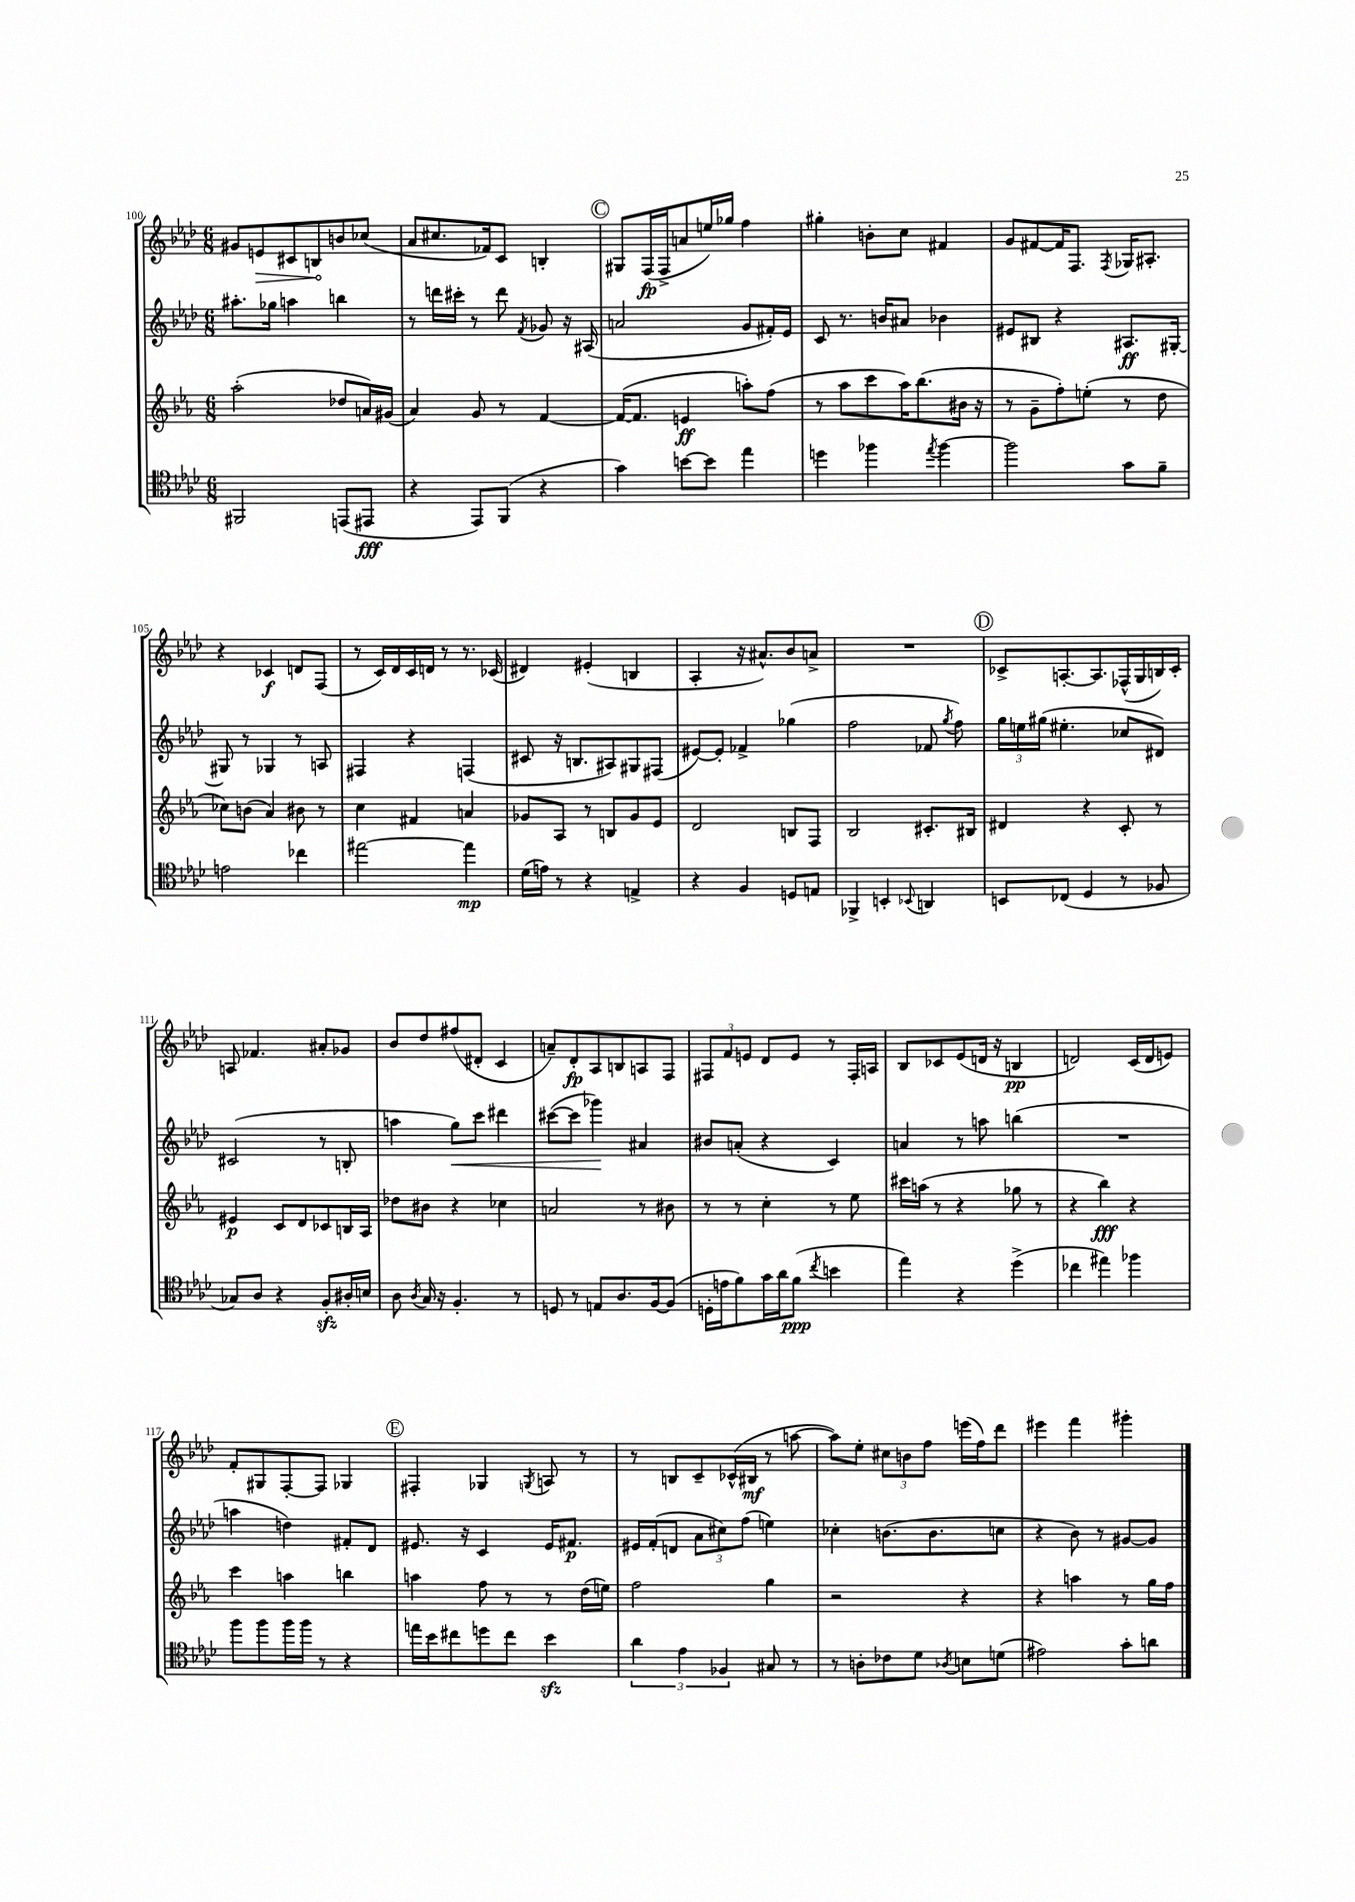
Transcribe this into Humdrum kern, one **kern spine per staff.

**kern	**kern	**kern	**kern
*staff4	*staff3	*staff2	*staff1
*clefC4	*clefG2	*clefG2	*clefG2
*k[b-e-a-d-]	*k[b-e-a-]	*k[b-e-a-d-]	*k[b-e-a-d-]
*M6/8	*M6/8	*M6/8	*M6/8
2FF#/	(2aa-'\	8.aa#'\L	8g#/L
.	.	.	8e/
.	.	16gg-\Jk	.
.	.	4aa\	8c#/
.	.	.	8B/
(8EE/L	8dd-/L	4bb\	8b/
8EE#/J	16a/L)	.	(8cc-/J
.	(16g#/JJ	.	.
=	=	=	=
4r	4a-/)	8r	8a-/L
.	.	16ddd\LL	8.cc#/
.	.	16ccc#'\JJ	.
8EE-/L)	8g/	8r	.
.	.	.	16f-/k)
(8FF/J	8r	8ddd\	8c/J
.	.	8qf/	.
4r	[4f/	8g-/	4B'/
.	.	16r	.
.	.	(16A#/	.
=	=	=	=
4g\)	(16f/_LK	2a/	8G#/L
.	8.f/]J	.	.
.	.	.	(16F/L
.	.	.	16F^/J
[8b\L	4e/	.	8a/
8b\]J	.	.	16ee/L)
.	.	.	16gg-/JJ
4ee-\	8aa'\L)	8g/L	4ff\
.	(8ff\J	16f#'/L)	.
.	.	16e-/JJ	.
=	=	=	=
4dd\	8r	8c/	4gg#'\
.	8aa-\L	8.r	.
4ff-\	8ccc\	.	8b'\L
.	.	16b/LK	.
.	16aa-\K)	8a#/J	8cc\J
.	(8.bb-\	.	.
8qee-/	.	.	.
[4ff-\	.	4b-\	4f#/
.	16b#\Jk	.	.
.	16r	.	.
=	=	=	=
2ff-\]	8r	8e#/L	8g/L
.	8g~\L	8B#/J	[8f#/
.	8ff'\)	4r	16f#/]K
.	.	.	8.F/J
.	(8ee'\J	.	.
.	.	.	8qF/
8g\L	8r	8.A#/L	16G-/LK
.	.	.	8.A#'/J
8f~\J	8dd\	.	.
.	.	[16G#'/Jk	.
=	=	=	=
2e\	8cc-\L)	8G#/]	4r
.	(8b\J	8r	.
.	4a-/)	4G-/	4c-/
4cc-\	8b#\	8r	8d/L
.	8r	8A/	(8F/J
=	=	=	=
[2ee#\	4cc\	4F#/	8r
.	.	.	16c/LL)
.	.	.	16d-/
.	4f#/	4r	16c/
.	.	.	16d/JJ
.	.	.	8r
4ee#\]	4a/	(4F/	8.r
.	.	.	(16c-/
=	=	=	=
(16d-\LL	8g-/L	8c#/	4d#/)
16e\JJ)	.	.	.
8r	8A-/J	16r	.
.	.	8.B/L	.
4r	8r	.	(4e#'/
.	8B/L	8A#/)	.
4E^/	8g-/	8G#/	4B/
.	8e-/J	(8F#/J	.
=	=	=	=
4r	2d/	[8e#/L)	4A-'/
.	.	8e#'/]J	.
4F/	.	4f-^/	16r
.	.	.	8.a#^^/L)
8D/L	8B/L	(4gg-\	8b-/
8E/J	8F/J	.	8a^/J
=	=	=	=
4FF-^/	2B-/	2ff\	2.r
4BB'/	.	.	.
8qqBB-/	.	.	.
4AA/	8.c#'/L	8f-/	.
.	.	8qgg/	.
.	.	8ff\)	.
.	16B#/Jk	.	.
=	=	=	=
8BB/L	4d#/	24gg\LL	8c-^/L
.	.	24ee\	.
.	.	(24gg#\JJ	.
(8C-/J	.	4.ee#'\	[8.A'/
4D-/	4r	.	.
.	.	.	8.A/]
8r	8c'/	8cc-/L	(16F-^^/L
.	.	.	16G/
8F-/	8r	8d#/J)	16B/)
.	.	.	16c-'/JJ
=	=	=	=
8G-/L)	4e#/	(2c#/	8A/
8A-/J	.	.	4.f-/
4r	8c/L	.	.
.	8d/	.	.
8F'/L	8c-/	8r	8a#'/L
16A#'/L	16B/L	8B'/	8g-/J
16B/JJ	16A-/JJ	.	.
=	=	=	=
8A-\	8dd-\L	4aa\	8b-/L
8qA-/	.	.	.
16G/	8b#\J	.	8dd-/
16r	.	.	.
4.F'/	4r	8gg\L)	(8ff#/
.	.	8ccc\J	8d#'/J
.	4cc-\	4ddd#\	4c/
8r	.	.	.
=	=	=	=
8D/	2a/	([8ccc#\L	8a~/L)
8r	.	8ccc#\]J	8d-'/
8E/L	.	4ggg-\)	8A-/
8.A-/	.	.	8B/
.	8r	4a#/	8A/
[16F/k	.	.	.
(8F/]J	8b#\	.	8F/J
=	=	=	=
16D'\LL	8r	8b#/L	12F#/L
16e\J	.	.	.
.	.	.	12f/
8f\)	8r	(8a'/J	.
.	.	.	12e/J
16g\L	4cc'\	4r	8d-/L
16a-\J	.	.	.
(8f\J	.	.	8e/J
8qcc/	.	.	.
4b\	8r	4c/)	8r
.	8ee-\	.	16F#'/LL
.	.	.	16A/JJ
=	=	=	=
4ee-\)	16ccc#\LL	4a/	8B-/L
.	(16aa\JJ	.	.
.	8r	.	8c-/
4r	4r	8r	(8e-/
.	.	8aa\	16d/Jk
.	.	.	16r
(4dd-^\	8gg-\	(4bb\	4B/
.	8r	.	.
=	=	=	=
4cc-\	4r	2.r	2d/)
4ee#\)	4bb-\)	.	.
4ff-\	4r	.	(16c/LL
.	.	.	16d/J
.	.	.	8e/J)
=	=	=	=
8ff\L	4ccc\	4aa\	8f'/L
8ff\	.	.	8G#/
16ff\L	4aa\	4dd\)	[8F'/
16ff\JJ	.	.	.
8r	.	.	8F/]J
4r	4bb\	8f#'/L	4G-/
.	.	8d-/J	.
=	=	=	=
16ee\LL	4aa\	8.e#/	4F#'/
16b-\J	.	.	.
8cc#\	.	.	.
.	.	16r	.
8dd\	8ff\	4c/	4G-/
8cc#\J	8r	.	.
.	.	.	8qG/
4b-\	8r	16e#/LK	8A/
.	.	8.f#/J	.
.	(16dd\LL	.	8r
.	16ee\JJ)	.	.
=	=	=	=
6a-\	2ff\	16e#/LL	8r
.	.	(16f'/J	.
.	.	8d/J	8B/L
6e-\	.	.	.
.	.	12a-\L	8c~/
6F-/	.	12cc#\)	.
.	.	.	(16c-^^/L
.	.	(12ff\J	.
.	.	.	16B#/JJ
8G#/	4gg\	4ee\)	8r
8r	.	.	[8aa\
=	=	=	=
8r	2r	4cc-'\	8aa\]L)
8A'\L	.	.	8ee-'\J
8c-\	.	(8.b\L	12cc#\L
.	.	.	12b\
8d-\J	.	.	.
.	.	.	12ff\J
.	.	8.b\	.
8qA-/	.	.	.
8B\L	4r	.	(16eee\LL
.	.	.	16ff\J)
(8d\J	.	8cc\J	8ddd-\J
=	=	=	=
2e#\)	4r	4r	4eee#\
.	4aa\	8b-\)	4fff\
.	.	8r	.
8g'\L	8r	[8g#/L	4ggg#'\
8a\J	16gg\LL	8g#/]J	.
.	16ff\JJ	.	.
==	==	==	==
*-	*-	*-	*-
